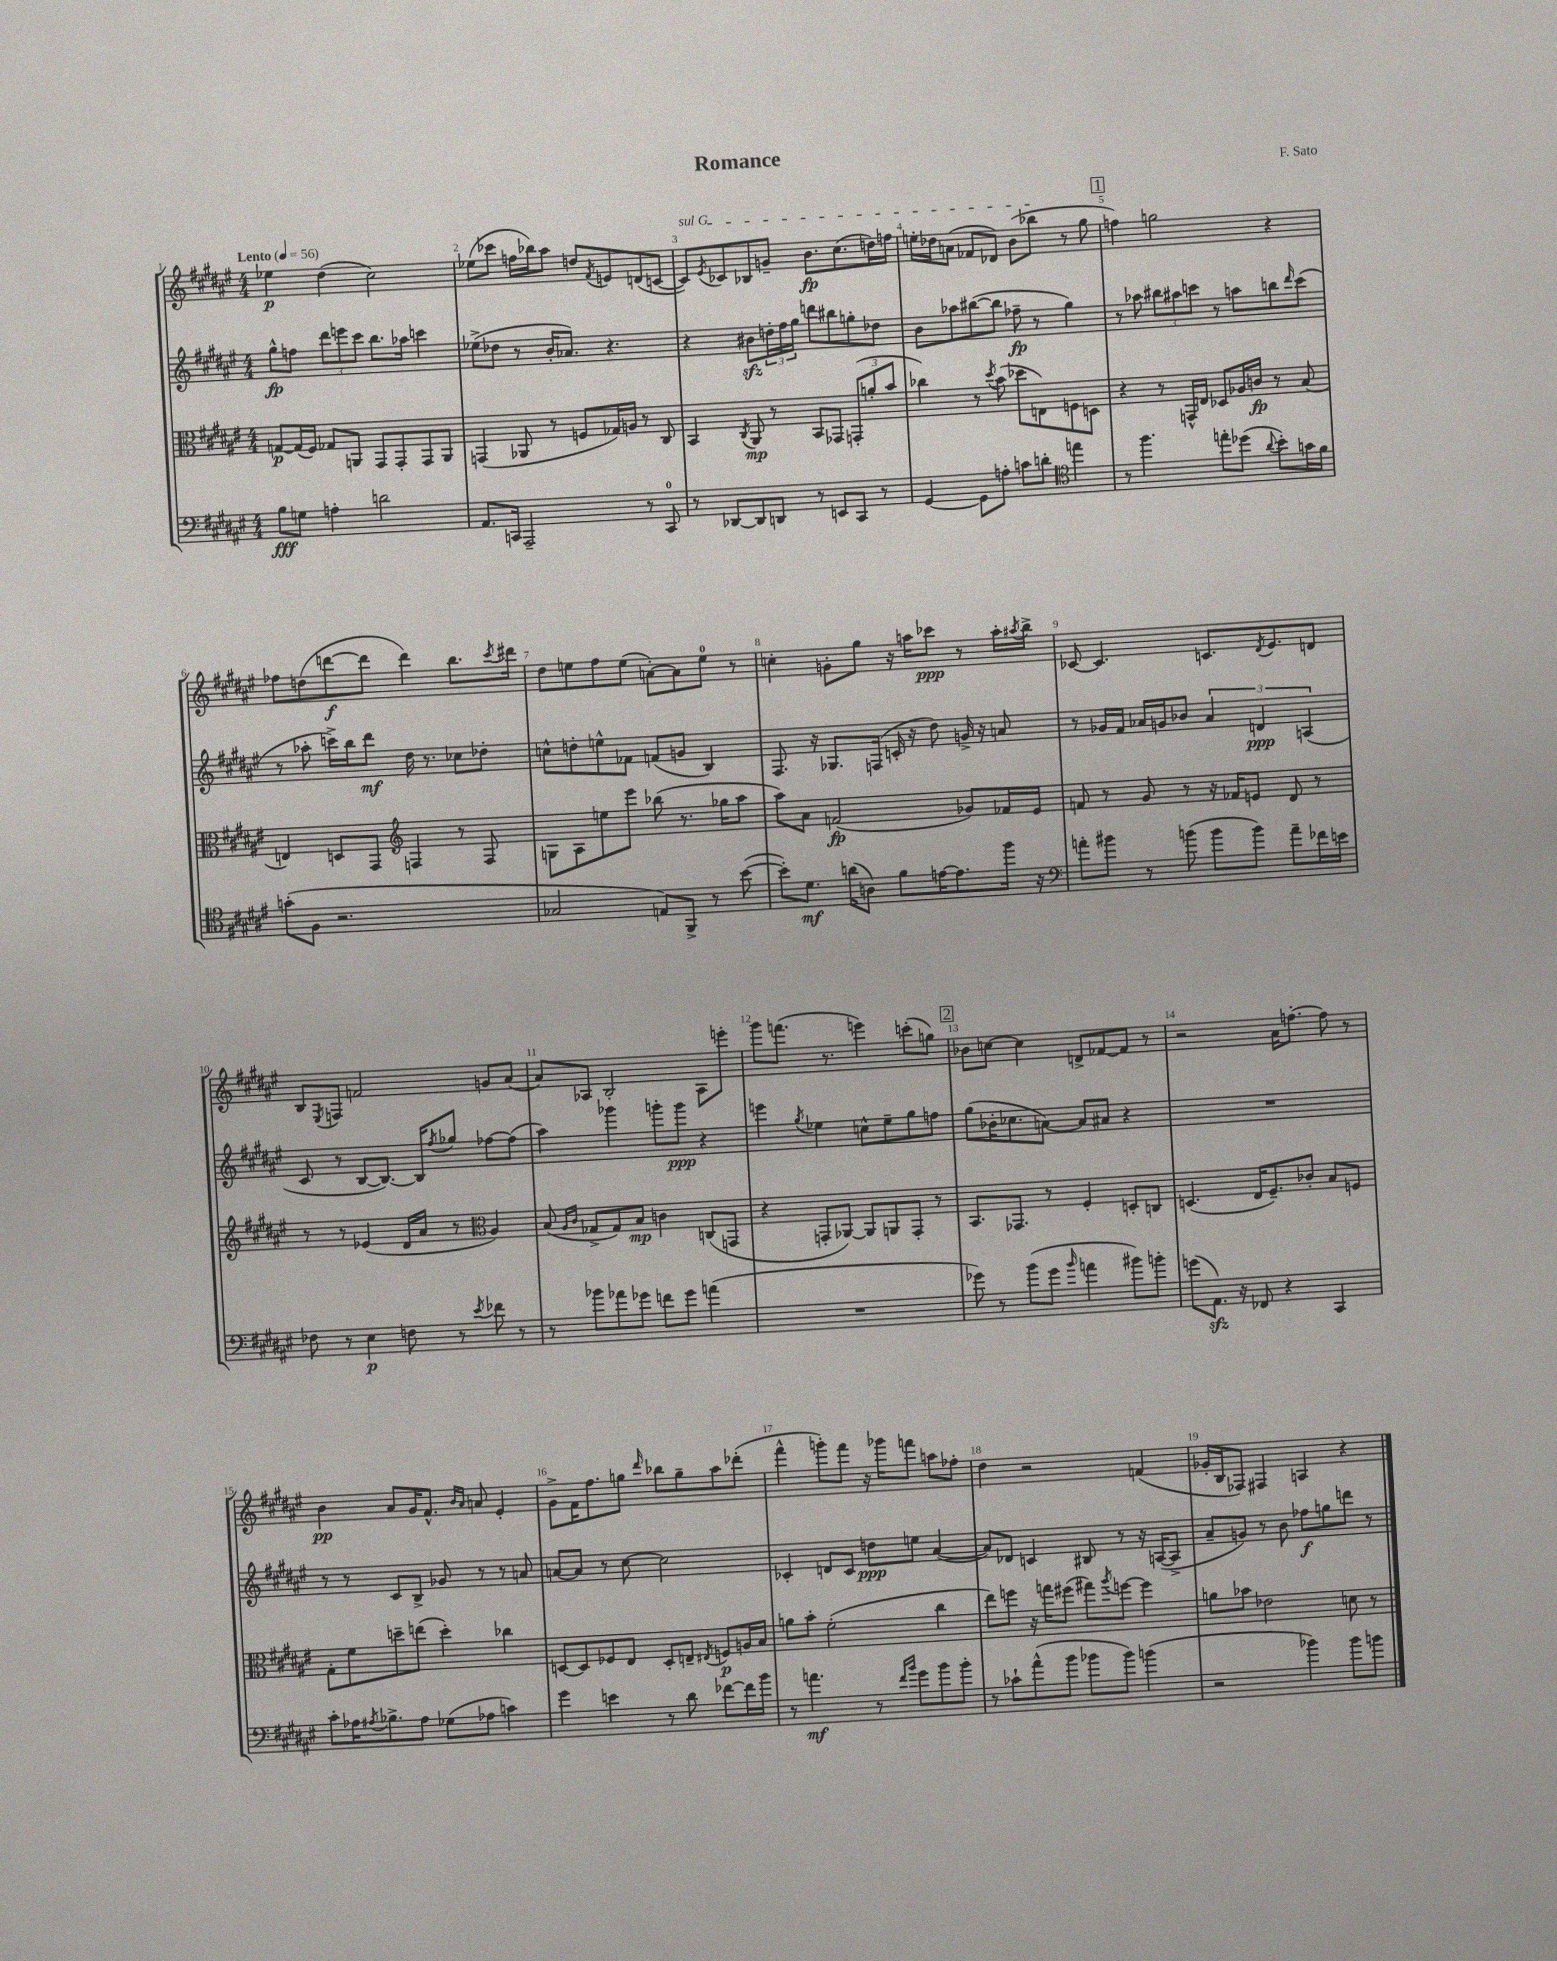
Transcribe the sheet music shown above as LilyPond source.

\header { title = "Romance" composer = "F. Sato" }
<<
\new StaffGroup <<
\new Staff = "s0" {
    \clef treble \key fis \major \numericTimeSignature \time 4/4 \tempo "Lento" 4 = 56
    ees''4\p dis''4( cis''2) |
    ees''8( ces'''8 f''16 bes''16) ais''8 d''8 \acciaccatura { fis'8 } e'8 d'8( c'8~ |
    \once \override TextSpanner.bound-details.left.text = \markup { \italic "sul G" } c'8\startTextSpan) \acciaccatura { eis'8 } ces'8 bes8 g'8-- b'8.\fp cis''8.( d''16) f''16 |
    e''16-. des''16 a'8( fes'8 des'8) b'8( bes''8\stopTextSpan r8 gis''8 |
    \mark \markup { \box "1" } f''4) g''2 r4 |
    fes''8 d''8( d'''8~\f d'''8 d'''4) b''8. \acciaccatura { cis'''8 } dis'''16 |
    dis''8 e''8 fis''8 e''8( a'8~-.) a'8 e''8-0 r8 |
    c''4-. g'8-. gis''8 r16 a''16 ces'''8\ppp r8 a''16-. \acciaccatura { ais''8 } b''16-> |
    ces'8~ ces'4. c'8. \acciaccatura { dis'8 } eis'8. d'8 |
    b8 \acciaccatura { eis8 } f8 f'2 g'8 ais'8( |
    ais'8) aes8 b2-. aes8 e'''8-. |
    gis'''8 f'''8.( r8. e'''4) c'''8-.( g''8) |
    \mark \markup { \box "2" } bes'8 c''8~ c''4 d'8-> fes'8~ fes'8 r8 |
    r2 ais'16 f''8.~-. f''8 r8 |
    b'4\pp ais'8 gis'16 fis'8.-^ \grace { b'16 ais'16 } a'8 eis'4-. |
    gis'8-> fis'16 fis''8. g''8 \grace { dis'''16 } bes''8 g''8-- ais''8 des'''8-.( |
    fis'''4-^ g'''8-.) fis'''8 r16 ges'''16 f'''8 a''8 fes''8-. |
    dis''4 r2 f'4( |
    ges'16-. b16 fes8) fis4 a4 r4 \bar "|." |
}
\new Staff = "s1" {
    \clef treble \key fis \major \numericTimeSignature \time 4/4
    gis''8-^\fp f''8 \tuplet 3/2 { dis'''8 e'''8 cis'''8 } b''8. aes''16 c'''4 |
    ees''8->( des''8 r8 b'16-. aes'8.) r4. |
    r4 bis'8\sfz \tuplet 3/2 { d''16-. fis''16 gis''16 } d'''8 bis''8 g''8-. des''8 |
    b'8 aes''8 bis''8~( bis''8 fes''8--\fp r8 gis''4) |
    \mark \markup { \box "1" } r8 aes''8 \tuplet 3/2 { bis''8 ais''8 c'''8 } r8 a''8 b''8 \grace { dis'''16 } c'''8( |
    r8 aes''8-. c'''16->) b''16 dis'''8\mf dis''16 r8. ces''8 des''8-. |
    c''8-^ d''8-. e''8-^ fes'8 f'8( g'8 b4) |
    fis8. r16 ges8. f16( c'16-. r16 dis''8) g'16-> r16 a'8 |
    r8 ges'16 fis'16 aes'16 g'16 bes'8 \tuplet 3/2 { aes'4 d'4\ppp a4( } |
    cis'8 r8 b8~ b8.~) b16 \acciaccatura { fis''8 } ges''8 fes''8~ fes''8( |
    ais''4) ges'''4 g'''8-. g'''8\ppp r4 |
    e'''4 \acciaccatura { gis''8 } ees''4 c''8-^ ees''8-- gis''8 f''8 |
    \mark \markup { \box "2" } gis''8( bes'16-. ces''8. a'8~) a'8 ais'8 r4 |
    R1 |
    r8 r8 cis'8 b8-> ges'8 r8 r8 a'8 |
    a'8~ a'8 r8 cis''8~ cis''2 |
    ces'4-. d'8 ces'8 d''8\ppp e''8 ais'4~( |
    ais'8) des'8 c'4 bis8 r8 r16 a16~( a8-> |
    ais'8-- g'8) r8 b'8 fes''8\f g''8 d'''8 r8 \bar "|." |
}
\new Staff = "s2" {
    \clef alto \key fis \major \numericTimeSignature \time 4/4
    g8~\p g16( fis16) ges8 a,8 gis,8 gis,8-. gis,8 a,8 |
    g,4( aes,8 r8 f8 ges16) a16 r8 cis8 |
    b,4 \acciaccatura { cis8 } ais,8\mp r8 b,8 ges,8 \tuplet 3/2 { g,8-.( a'8-. b'8 } |
    ces''4) r8 \acciaccatura { dis''8 } b'8( des''8 e8) f8 d8 |
    \mark \markup { \box "1" } r4 r8 g,16-^ e16 des8 aes16 c'16\fp r8 b8( |
    e4) d8 gis,8 \clef treble f4 r8 f8 |
    g8 ais8 e''8 eis'''8 bes''8( r8. ges''16 ais''8 |
    ais''8) ais'8 f'2\fp( ges'8) fes'16 eis'16 |
    f'8 r8 gis'8 r8 r16 fes'16 e'8 dis'8 r8 |
    r8 r8 ees'4( dis'16 ais'16 r8 \clef alto ais4) |
    b8( \grace { ais16 cis'16 } ges8-> ges8) b8\mp c'4 c8( g,8 |
    r4 g,8-. aes,8~) aes,8 a,8 g,8-. r8 |
    \mark \markup { \box "2" } b,8. ges,8. r8 fis4-. d8-. c8 |
    d4.( eis16 fis8.--) ces'8-. b8 f8 |
    gis8-. fis'8 d''8-- e''8( d''4-.) ces''4 |
    d8~ d8 fes8 eis8 d8-. e8-- \acciaccatura { eis8 } f8\p a16 b16 |
    a'8 b'8-. fis'2-.( cis''4 |
    eis''8) f''8 r16 g''16 fis''8( gis''8) \acciaccatura { ais''8 } f''8~ f''4 |
    a'8 bes'8 ees'2 d'8 r8 \bar "|." |
}
\new Staff = "s3" {
    \clef bass \key fis \major \numericTimeSignature \time 4/4
    b8\fff g8 a4-. d'2 |
    ais,8. c,16 ais,,2-- r8 c,8-0 |
    r8 des,8~ des,8 d,8 r8 e,8 cis,8 r8 |
    gis,4~ gis,8 a8-. c'8 d'8-. \clef tenor e''4 |
    \mark \markup { \box "1" } r8 fis''4. e''8-. des''8( \appoggiatura { ais'8 } b'8-.) g'16 fis'16 |
    g'8-.( fis8 r2. |
    ges2 e8) fis,8-> r8 b'8~( |
    b'8-.) dis'8.\mf a'16( a8) fis'8 e'16~ e'8. fis''16 r16 |
    \clef bass a'8-. bis'8 r8 b'8( b'8 b'8) a'8-- fes'16 e'16 |
    fes8 r8 eis4\p f8 r8 \acciaccatura { eis'8 } fes'8 r8 |
    r8 bes'8 aes'8 ges'8 f'8 ges'8 a'4( |
    R1 |
    \mark \markup { \box "2" } ges'8) r8 b'8( ges'8 \grace { b'16 } a'4 bis'8) b'8-. |
    g'8( ais,8.\sfz) r16 fes,8 r4 cis,4 |
    cis'8-. aes16 \acciaccatura { ais8 } bes8.-> ais8 ges8( aes8 c'4) |
    gis'4 e'4 r8 dis'8 fes'8~ fes'16 b'16 |
    r8 a'4.\mf r8 \grace { fis'16 b'16 } gis'8 b'8 b'8-. |
    r8 ces'8-! ais'8-^( b'8 bes'8 bes'8) b'4( |
    r2 bes'4) bes'8 b'8 \bar "|." |
}
>>
>>
\layout { \context { \Score \override BarNumber.break-visibility = ##(#f #t #t) barNumberVisibility = #all-bar-numbers-visible } }
